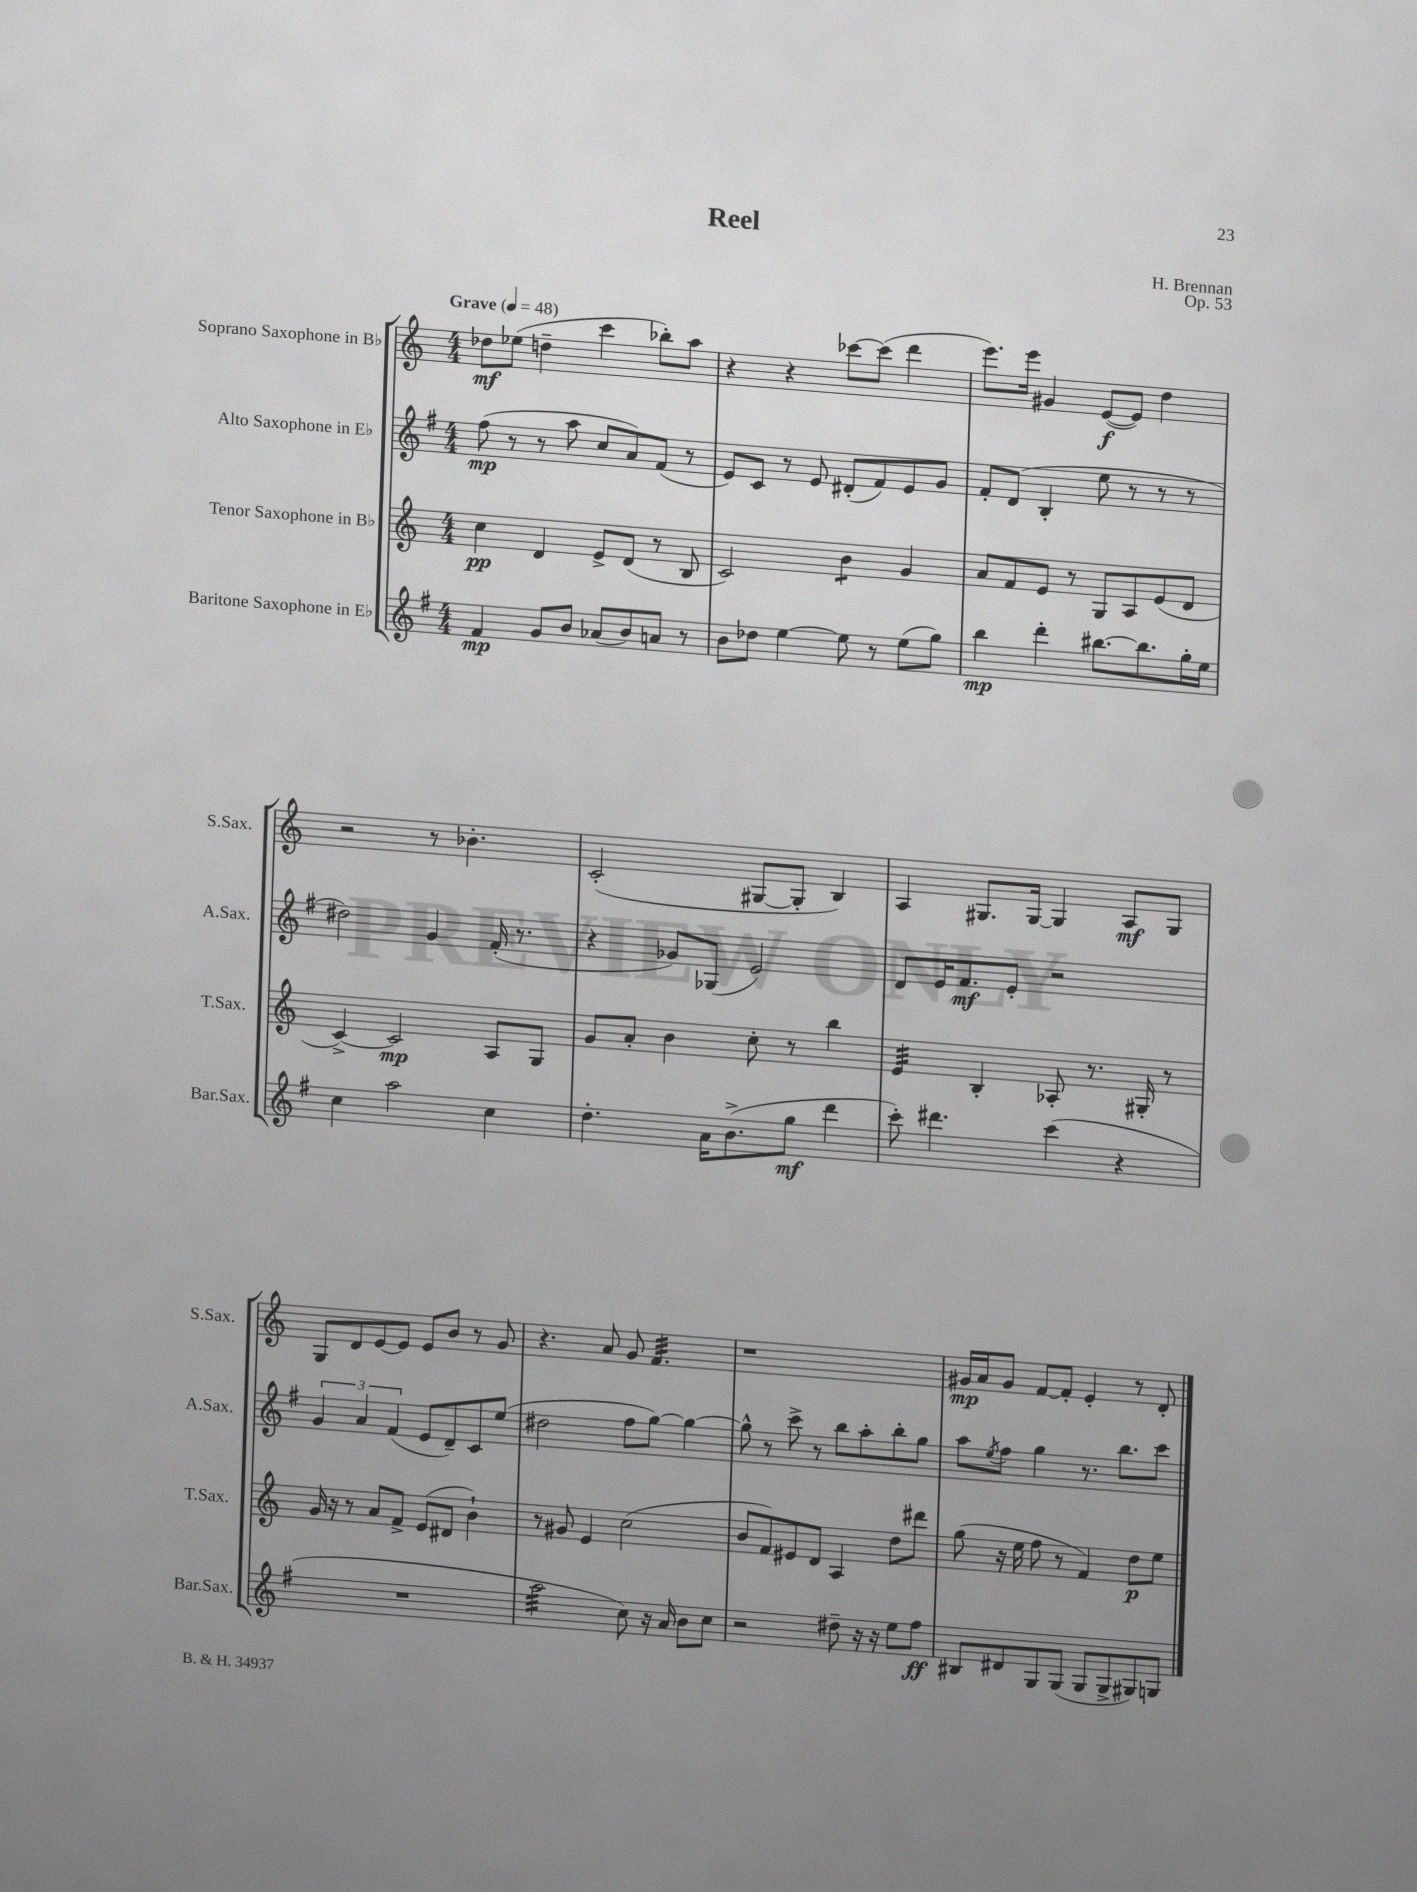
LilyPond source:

\header { title = "Reel" composer = "H. Brennan" opus = "Op. 53" }
<<
\new StaffGroup <<
\new Staff = "s0" \with { instrumentName = "Soprano Saxophone in Bb" shortInstrumentName = "S.Sax." } {
    \clef treble \key c \major \numericTimeSignature \time 4/4 \tempo "Grave" 4 = 48
    des''8\mf ees''8( d''4-- c'''4 bes''8-.) a''8 |
    r4 r4 ces'''8~ ces'''8( d'''4 |
    e'''8.) e'''16 gis'4 e'8~\f( e'8) d''4 |
    r2 r8 bes'4.-. |
    c'2-.( gis8~ gis8-. b4) |
    a4 gis8. gis16~ gis4 a8\mf gis8 |
    g8 d'8 e'8~ e'8 e'8 b'8 r8 g'8 |
    r4. a'8 g'8 f'4.:32 |
    r1 |
    gis'16\mp a'16 gis'8 f'8~ f'8-. e'4-. r8 d'8-. \bar "|." |
}
\new Staff = "s1" \with { instrumentName = "Alto Saxophone in Eb" shortInstrumentName = "A.Sax." } {
    \clef treble \key g \major \numericTimeSignature \time 4/4
    fis''8\mp( r8 r8 a''8 c''8 a'8) fis'8( r8 |
    e'8) c'8 r8 e'8 dis'8-.( fis'8) e'8 g'8 |
    fis'8-. d'8( b4-. e''8 r8 r8 r8 |
    dis''2) g'4 fis'16-.( r8. |
    r4 ges'8) ges8( e'2) |
    d'8 e'16 fis'8.\mf e'8-. r2 |
    \tuplet 3/2 { g'4 a'4 fis'4( } e'8 d'8--) c'8 e''8( |
    dis''2 fis''8 g''8~) g''4~ |
    g''8-^ r8 c'''8-> r8 b''8 a''8-. b''8-. g''8 |
    a''8 \acciaccatura { e''8 } fis''8 g''4 r8. b''8. c'''8 \bar "|." |
}
\new Staff = "s2" \with { instrumentName = "Tenor Saxophone in Bb" shortInstrumentName = "T.Sax." } {
    \clef treble \key c \major \numericTimeSignature \time 4/4
    c''4\pp d'4 e'8-> d'8( r8 b8 |
    c'2) b'4:8 g'4 |
    a'8 f'8 e'8 r8 g8 a8 e'8( d'8 |
    c'4~->) c'2\mp a8 g8 |
    g'8 a'8-. b'4 c''8-. r8 b''4 |
    e'4:32 b4-. aes8-. r8. gis16-. r8 |
    g'16 r16 r8 a'8 f'8-> e'8( dis'8 b'4-!) |
    r8 gis'8 e'4 c''2( |
    b'8 f'8) eis'8 d'8 a4 d''8 dis'''8 |
    g''8( r16 e''16 f''8 r8 f'4) d''8\p e''8 \bar "|." |
}
\new Staff = "s3" \with { instrumentName = "Baritone Saxophone in Eb" shortInstrumentName = "Bar.Sax." } {
    \clef treble \key g \major \numericTimeSignature \time 4/4
    fis'4\mp g'8 b'8 aes'8( b'8) a'8 r8 |
    b'8 des''8 e''4~ e''8 r8 e''8( g''8) |
    b''4\mp d'''4-. bis''8.~ bis''8. g''16-. e''16 |
    c''4 a''2 c''4 |
    d''4.-. a'16 b'8.->( g''8\mf d'''4 |
    c'''8-.) dis'''4. c'''4( r4 |
    R1 |
    a''2:32 c''8) r16 a'16 b'8 c''8 |
    r2 dis''8-- r16 r16 e''8 fis''8\ff |
    bis8 dis'8 g8 g8( g8 g8-> gis8) g8 \bar "|." |
}
>>
>>
\layout { \context { \Score \remove "Bar_number_engraver" } }
